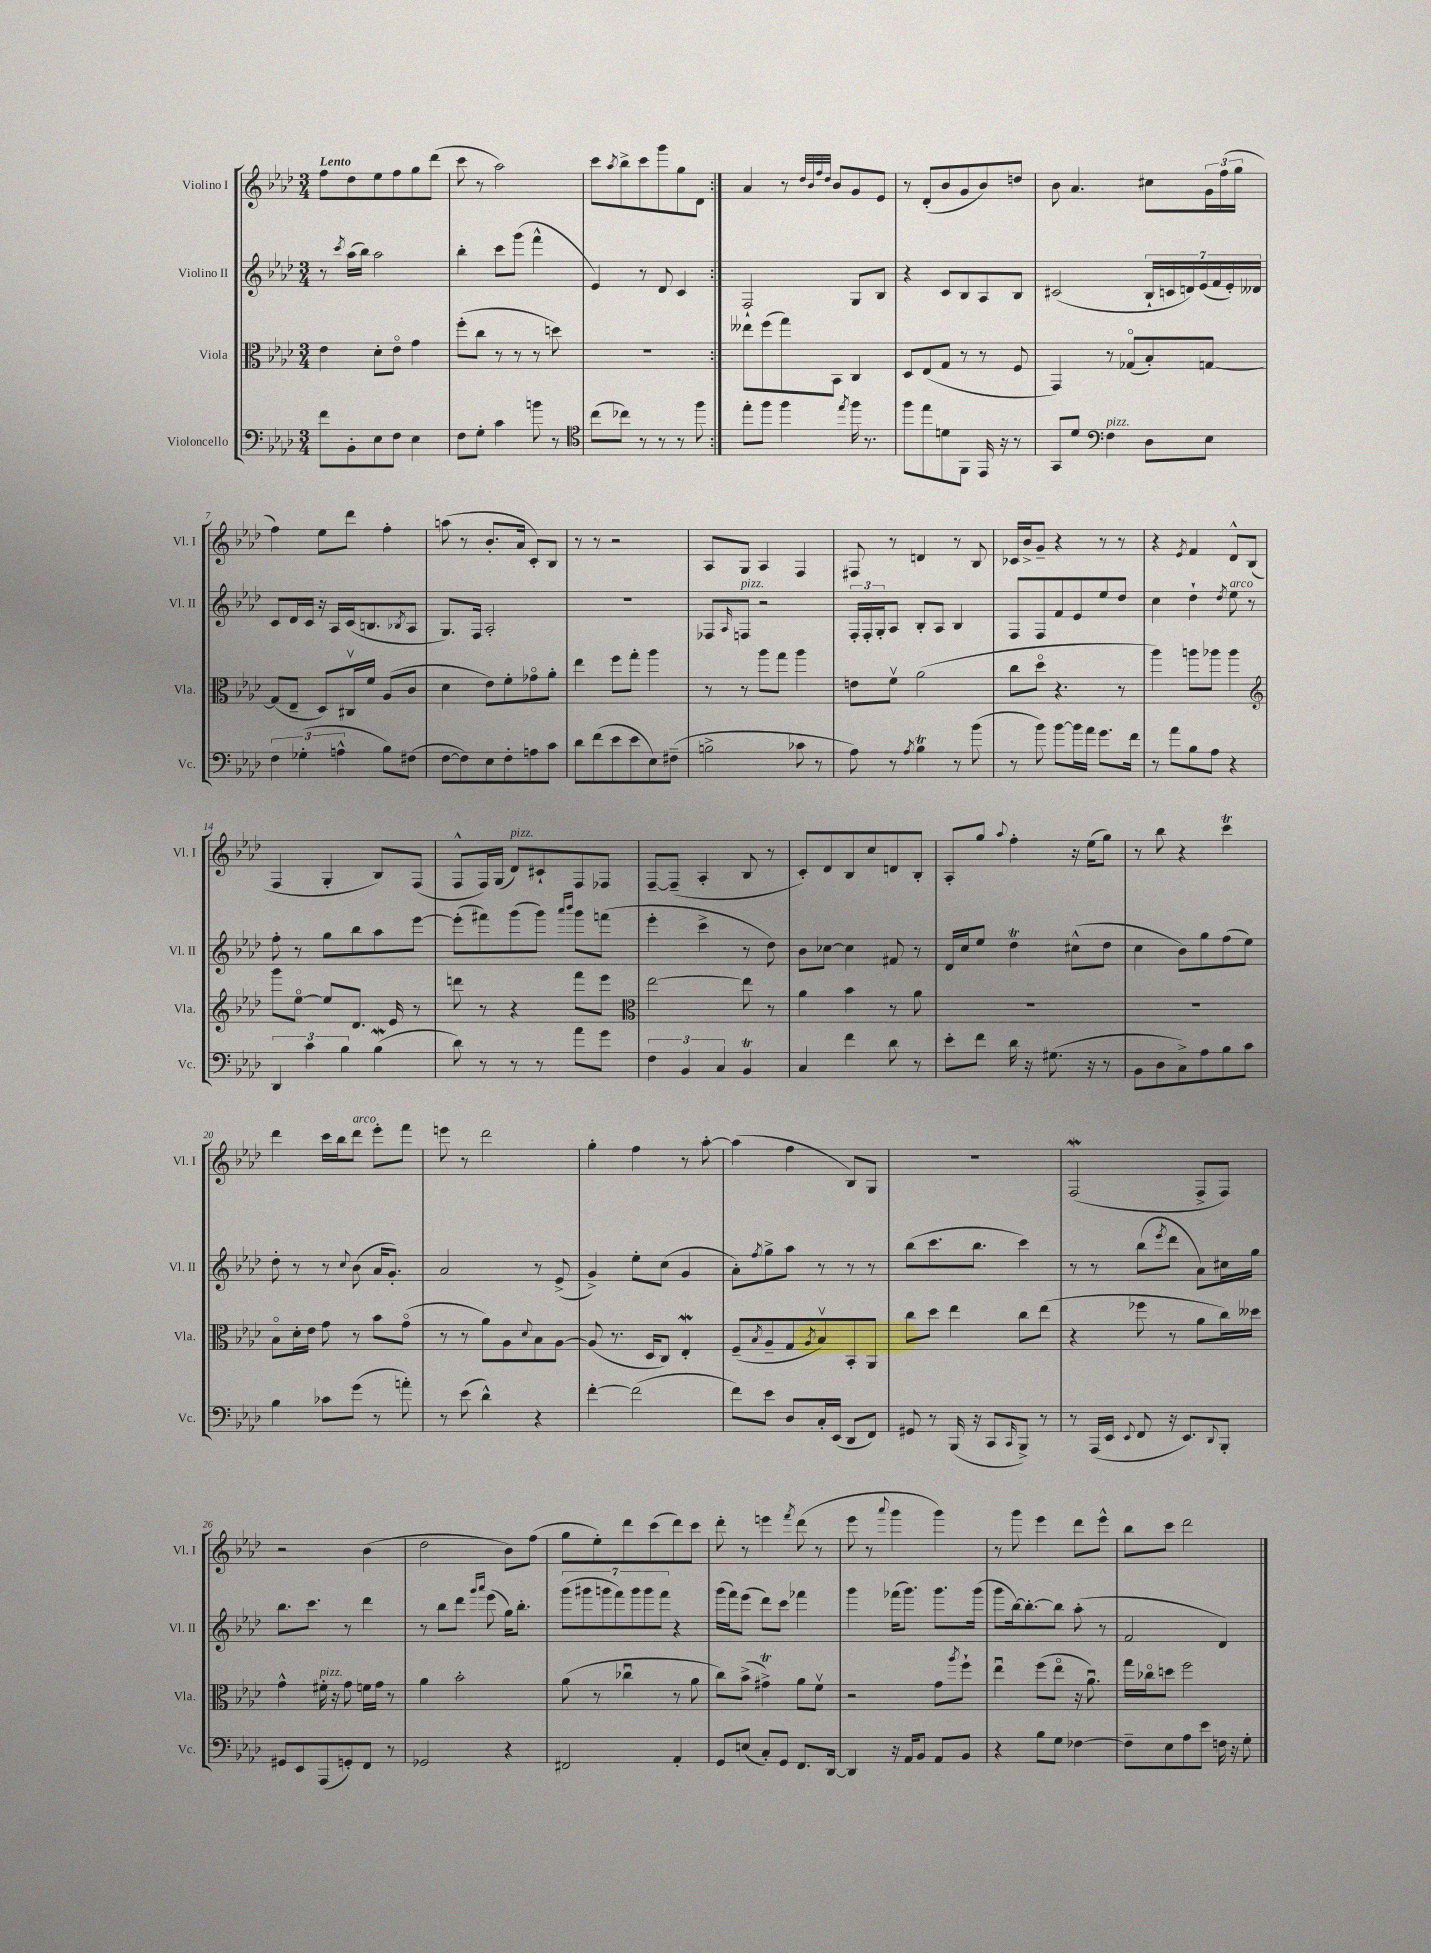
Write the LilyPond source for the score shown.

<<
\new StaffGroup <<
\new Staff = "s0" \with { instrumentName = "Violino I" shortInstrumentName = "Vl. I" } {
    \clef treble \key aes \major \numericTimeSignature \time 3/4 \tempo "Lento"
    \repeat volta 2 { f''8 des''8 ees''8 f''8 g''8 des'''8( |
    c'''8 r8 aes''2) |
    c'''8 \acciaccatura { aes''8 } bes''8-> c'''8 g'''8 g''8 des'8 | }
    aes'4 r8 \grace { des''32 bes'32 f''32 des''32 } bes'8 g'8 ees'8 |
    r8 des'8-.( bes'8 g'8 bes'8) d''8 |
    bes'8 aes'4. cis''8 \tuplet 3/2 { g'16 f''16( g''16 } |
    f''4) ees''8 des'''8 f''4-. |
    a''8( r8 bes'8.-. aes'16 c'8-.) bes8 |
    r8 r8 r2 |
    aes8 g8 aes4 f4 |
    fis8 r8 d'4 r8 bes8 |
    ces'16 bes'16-> g'8-- r4 r8 r8 |
    r4 \acciaccatura { ees'8 } f'4 des'8-^ bes8( |
    f4 g4-. bes8) f8( |
    f8-^ f16) g16( des'8^\markup { \italic "pizz." }) cis'8-! f8 fes8 |
    f8~-- f8--( aes4-. bes8 r8 |
    c'8-.) des'8 bes8 c''8 d'8 bes8-. |
    aes8-. g''8 \appoggiatura { aes''8 } f''4-. r16 ees''16( g''8) |
    r8 bes''8 r4 c'''4\trill |
    des'''4 c'''16 bes''16 des'''8^\markup { \italic "arco" } ees'''8-. f'''8 |
    e'''8 r8 des'''2 |
    g''4-. f''4 r8 aes''8~-. |
    aes''4( f''4 bes8) g8 |
    R2. |
    f2\mordent( f8-> f8) |
    r2 bes'4( |
    des''2 bes'8) f''8( |
    g''8 ees''8-.) des'''8 c'''8( des'''8) c'''8 |
    des'''8-. r8 e'''4 \acciaccatura { f'''8 } des'''8( r8 |
    ees'''8 r8 \appoggiatura { aes'''8 } g'''4 g'''4) |
    r8 g'''8 ees'''4 des'''8 ees'''8-^ |
    bes''8 c'''8 des'''2 \bar "|." |
}
\new Staff = "s1" \with { instrumentName = "Violino II" shortInstrumentName = "Vl. II" } {
    \clef treble \key aes \major \numericTimeSignature \time 3/4
    \repeat volta 2 { r8 \acciaccatura { c'''8 } aes''16( bes''16) aes''2 |
    bes''4-. c'''8 g'''8( f'''4-^ |
    ees'4) r8 des'8 c'4 | }
    f2-! g8 bes8 |
    r4 c'8 bes8 aes8 bes8 |
    cis'2( \tuplet 7/4 { bes16-! c'16 d'16) ees'16( f'16 ees'16-.) deses'16 } |
    c'8 des'16 c'16 r16 aes16 c'16( b8. \acciaccatura { bes8 } aes8 |
    g8.) f16 aes2-. |
    R2. |
    fes8 \grace { aes16 } f8^\markup { \italic "pizz." } r2 |
    \tuplet 3/2 { f16-. f16-. g16-. } aes8 bes8-. aes8 bes4 |
    f8 f8 f'8 ees'8 ees''8 des''8 |
    c''4 des''4-! \acciaccatura { des''8 } ees''8^\markup { \italic "arco" } r8 |
    f''8-. r8 g''8 bes''8 aes''8 ees'''8~ |
    ees'''8-.( fis'''8) g'''8( g'''8) \grace { aes'''16 bes'''16 } g'''8 f'''8( |
    ees'''4-. c'''4-> r8 des''8) |
    bes'8 ces''8~ ces''4 fis'8 r8 |
    des'16 c''16 ees''8 des''4\trill cis''8-^( des''8 |
    c''4 bes'8) g''8 f''8( ees''8) |
    des''8-. r8 r8 \appoggiatura { c''8 } bes'8( aes'16 g'8.-.) |
    aes'2 r8 ees'8->( |
    g'4->) ees''8-. c''8( g'4 |
    aes'8-.) \acciaccatura { f''8 } g''8-> aes''8 r8 r8 r8 |
    bes''8( c'''8. bes''8. c'''4) |
    r8 r8 bes''8( \acciaccatura { ees'''8 } des'''8 aes'8) cis''16 g''16 |
    bes''8. c'''8. r8 des'''4 |
    r8 bes''8 des'''8 \grace { g'''16 aes'''16 } ees'''8( g''16) bes''8.-. |
    \tuplet 7/4 { g'''8( gis'''8 g'''8 f'''8) g'''8 g'''8 f'''8 } r4 |
    g'''16( f'''16) ees'''8( des'''8) c'''8 fes'''4 |
    g'''4 fes'''16( g'''8.) g'''8. g'''16( |
    g'''8 bes''16~) bes''8.~-. bes''8 aes''8-.( r8 |
    f'2 des'4) \bar "|." |
}
\new Staff = "s2" \with { instrumentName = "Viola" shortInstrumentName = "Vla." } {
    \clef alto \key aes \major \numericTimeSignature \time 3/4
    \repeat volta 2 { ees'4 des'8-. ees'8\flageolet g'4 |
    f''8-.( c''8 r8 r8 r8 d''8) |
    R2. | }
    eeses''8 f''8( g''8) bes,8 c4 |
    des8 ees8( g8 r8 r8 f8 |
    g,4) r8 ges8\flageolet( bes8-.) g8~ |
    g8( ees8-- des8) cis16\upbow f'16 aes8( c'8 |
    des'4 ees'8) f'8-. ges'8\flageolet aes'8-. |
    ees''4 f''8 g''8-. aes''4 |
    r8 r8 aes''8 g''8 aes''4 |
    e'8 f'8\upbow aes'2( |
    c''8 des''8\flageolet r4. r8 |
    aes''4) a''8 aes''8 aes''4 |
    \clef treble g'''8 ees''8~\flageolet ees''8 des'8. ees'16 r8 |
    d'''8 r8 r4 f'''8 ees'''8 |
    \clef alto ees''2~ ees''8 r8 |
    aes'4 bes'4 r8 aes'8 |
    R2. |
    R2. |
    bes8\flageolet des'16-. ees'16 g'8 r8 bes'8 g'8\flageolet( |
    r8 r8 aes'8) aes8 \appoggiatura { des'8 } bes8 aes8~ |
    aes8( r8. des16 c8) ees4-.\mordent |
    f8--( \acciaccatura { bes8 } aes8-- g8 \acciaccatura { aes8 } bes8\upbow) bes,8-. aes,8 |
    c''8 des''8 ees''4 c''8 ees''8( |
    r4 fes''8 r8 aes'8 c''16) deses''16 |
    g'4-^ fis'16-.^\markup { \italic "pizz." } r16 g'8 f'16 g'16 r8 |
    aes'4 bes'2-. |
    aes'8( r8 ces''4\downbow r8 aes'8 |
    c''8) bes'8->( gis'4->\trill) aes'8 f'8\upbow |
    r2 g'8 \acciaccatura { aes''8 } f''8-! |
    ees''4\downbow f''8( ees''8\flageolet r16 aes'8.\downbow) |
    g''16 ces''16\flageolet d''8 f''2 \bar "|." |
}
\new Staff = "s3" \with { instrumentName = "Violoncello" shortInstrumentName = "Vc." } {
    \clef bass \key aes \major \numericTimeSignature \time 3/4
    \repeat volta 2 { f'8 bes,8-. ees8 f8 ees4 |
    f8 g8-. c'4 b'8 r8 |
    \clef tenor c''8( ces''8) r8 r8 r8 f''8 | }
    ees''8-. f''8 f''4 \acciaccatura { ees''8 } f''16 r8. |
    f''8 ees''8 d'8 f,8 ees,16 r16 r8 |
    g,8 des'8 \clef bass f4^\markup { \italic "pizz." } des8 ees8 |
    \tuplet 3/2 { f4 ges4-.( a4-^ } bes8) fis8( |
    f8~ f8) ees8 f8-. a8 c'8 |
    des'8 f'8( ees'8 ees'8 ees8) fis8--( |
    b2-> ces'8 r8 |
    aes8) r8 \acciaccatura { aes8 } bes4\trill r8 bes'8( |
    r8 bes'8) bes'8~ bes'16 aes'16 g'8. f'16 |
    r8 aes'8 bes8 aes8 r4 |
    \tuplet 3/2 { des,4 c'4 bes4 } bes4\mordent( |
    des'8) r8 r8 r8 aes'8 g'8 |
    \tuplet 3/2 { f4 bes,4 c4 } bes,4\trill |
    c4 f'4 des'8 r8 |
    ees'8-. f'8 des'16 r16 gis8.( r16 r8 |
    bes,8 des8 c8->) aes8 bes8 c'8 |
    bes4 ces'8 g'8( r8 a'8-.) |
    r8 ees'8( des'4-^) r4 |
    f'4~-. f'2( |
    f'8) ees'8 des8 c16-. ees,16( des,8 f,8) |
    gis,8 r8 bes,,16( r16 c,8 \grace { c,16 } bes,,8->) r8 |
    r8 aes,,16( ees,16 \appoggiatura { ees,8 } f,8 r16 ees,8.) \appoggiatura { des,8 } bes,,8-. |
    gis,8 ees,8 aes,,8( g,8-.) f,8 r8 |
    ges,2 r4 |
    fis,2 aes,4-. |
    g,8 e8( c8-.) g,8 f,8. des,16~ |
    des,4 r16 aes,16 bes,8 aes,8 bes,8 |
    r4 bes8 g8 fes4~ |
    fes8-- ees8 aes8 ees'8 f16 r16 g8-. \bar "|." |
}
>>
>>
